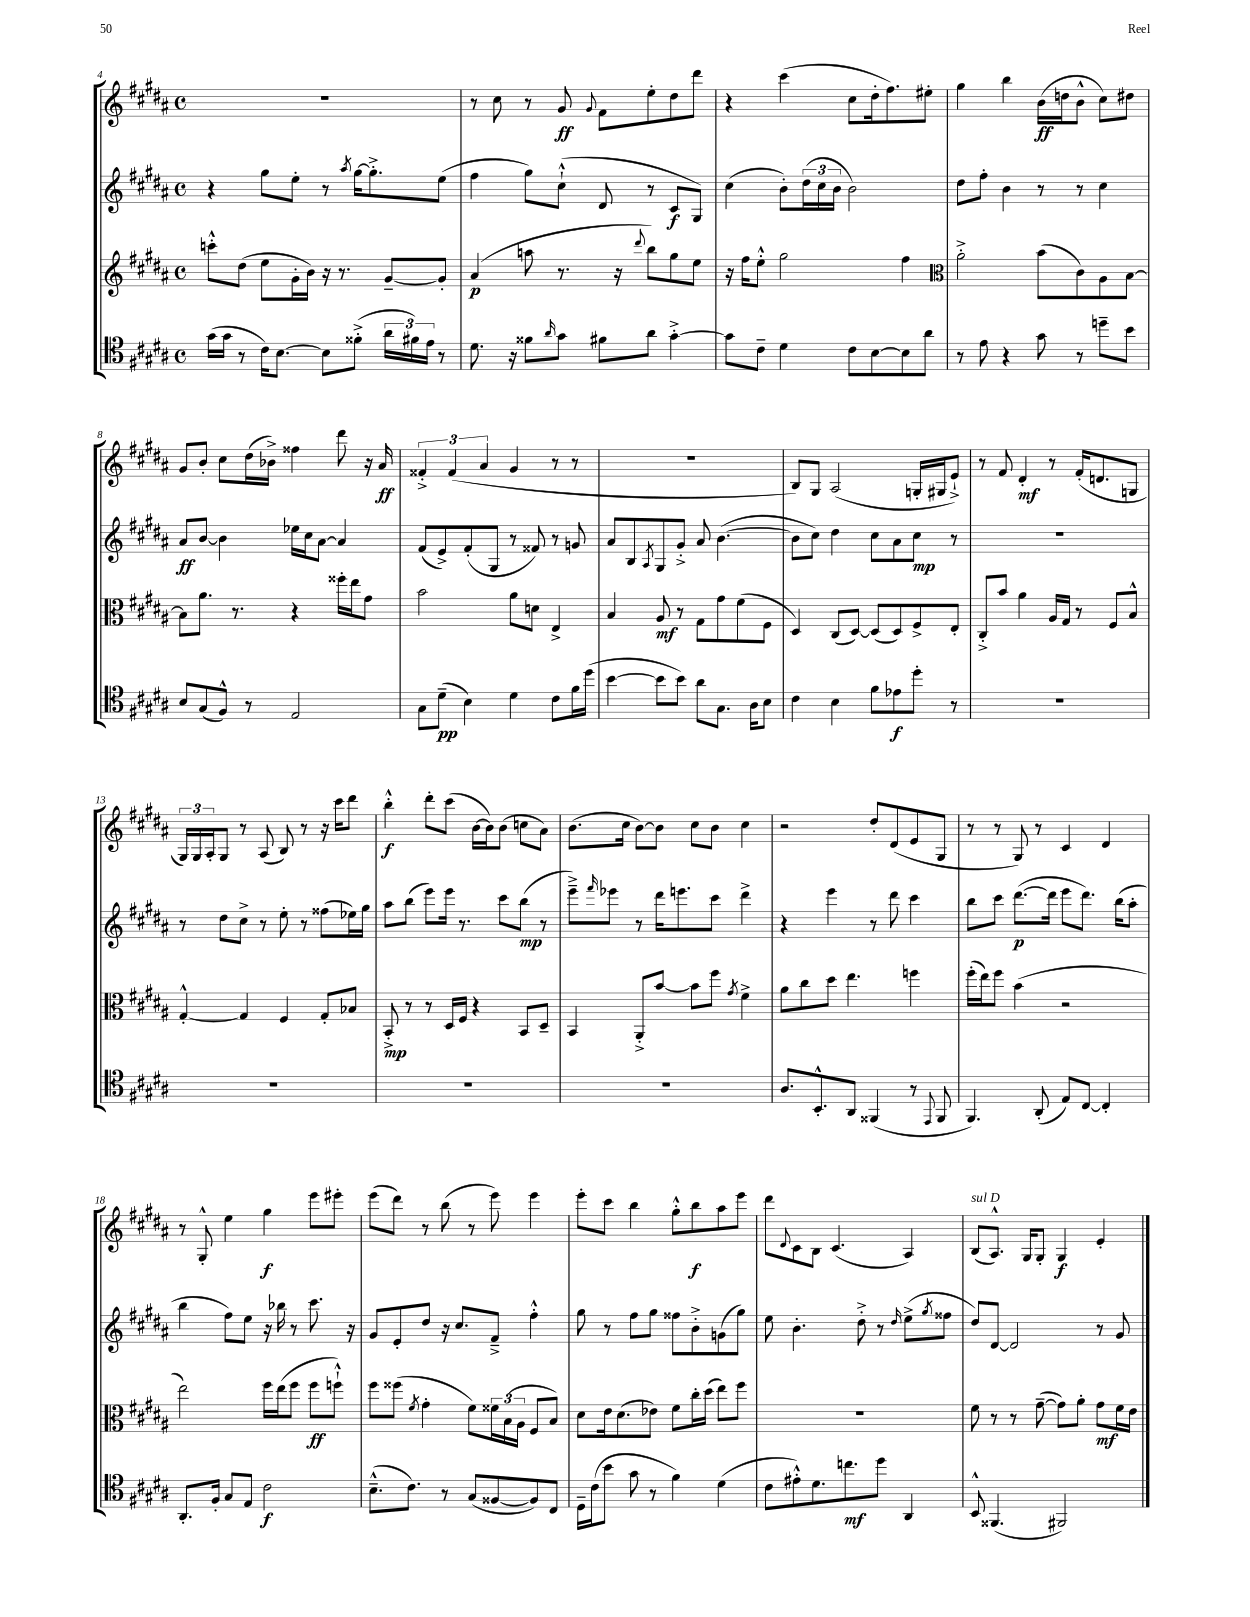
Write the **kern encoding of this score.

**kern	**kern	**kern	**kern
*staff4	*staff3	*staff2	*staff1
*clefC4	*clefG2	*clefG2	*clefG2
*k[f#c#g#d#a#]	*k[f#c#g#d#a#]	*k[f#c#g#d#a#]	*k[f#c#g#d#a#]
*M4/4	*M4/4	*M4/4	*M4/4
*met(c)	*met(c)	*met(c)	*met(c)
(16g#\LL	8ccc'^^\L	4r	1r
16g#\JJ	.	.	.
8r	(8dd#\J	.	.
16c#\LK)	8ee\L	8gg#\L	.
[8.B\J	.	.	.
.	16g#'\L	8ee'\J	.
.	16b\JJ)	.	.
8B\]L	16r	8r	.
.	8.r	.	.
.	.	8qaa#/	.
(8f##'^\J	.	[16gg#\LK	.
.	.	8.gg#'^\]	.
24a#\LL	[8g#~/L	.	.
24f#\)	.	.	.
24e\JJ	.	.	.
8r	8g#'/]J	(8ee\J	.
=	=	=	=
8.d#\	(4a#/	4ff#\	8r
.	.	.	8cc#\
16r	.	.	.
8f##\L	8aa\	8gg#\L)	8r
16qqa#/	.	.	.
8g#\J	8.r	(8cc#`^^\J	8g#/
.	.	.	8qqg#/
8f#\L	.	8d#/	8f#\L
.	16r	.	.
.	8qqddd#/	.	.
8a#\J	8bb\L)	8r	8ee'\
[4g#'^\	8gg#\	8c#/L	8dd#\
.	8ee\J	8G#/J)	8ddd#\J
=	=	=	=
8g#\]L	16r	(4cc#\	4r
.	16ff#\LK	.	.
8c#~\J	8ee'^^\J	.	.
4d#\	2gg#\	8b'\L)	(4ccc#\
.	.	(24dd#\L	.
.	.	24cc#\	.
.	.	24b\JJ	.
8c#\L	.	2b\)	8cc#\L
[8B\	.	.	16dd#'\k
.	.	.	8.ff#\)
8B\]	4ff#\	.	.
8a#\J	.	.	8ee#'\J
=	=	=	=
*	*clefC3	*	*
8r	2a#'^\	8dd#\L	4gg#\
8e\	.	8ff#'\J	.
4r	.	4b\	4bb\
8g#\	(8b\L	8r	(16b\LL
.	.	.	16dd\J
8r	8c#\)	8r	8b^^\J
8dd~\L	8A#\	4cc#\	8cc#\L)
8b\J	[8B\J	.	8dd#\J
=	=	=	=
8B/L	8B\]L	8a#/L	8g#/L
(8G#/	8.a#\J	[8b/J	8b'/J
8F#^^/J)	.	4b\]	8cc#\L
.	8.r	.	.
8r	.	.	(16dd#\L
.	.	.	16b-^\JJ)
2E/	4r	16ee-\LL	4ff##\
.	.	16cc#\J	.
.	.	[8a#\J	.
.	16ff##'\LL	4a#/]	8ddd#\
.	16ee\J	.	.
.	8g#\J	.	16r
.	.	.	16a#/
=	=	=	=
8G#\L	2b\	(8f#/L	6f##'^/
(8d#~\J	.	8e^/)	.
.	.	.	(6f##/
4B\)	.	(8f#'/	.
.	.	.	6a#/
.	.	8G#/J	.
4d#\	8a#\L	8r	4g#/
.	8d\J	8f##/)	.
8c#\L	4E^/	8r	8r
16f#\L	.	8g/	8r
(16dd#\JJ	.	.	.
=	=	=	=
[4b\	4B/	8a#/L	1r
.	.	8B/	.
.	.	8qA#/	.
8b\]L	8A#/	8G#/	.
8b\J)	8r	8g#'^/J	.
8a#\L	8G#\L	8a#/	.
8.G#\J	8g#\	([4.b\	.
.	(8f#\	.	.
16A#\LK	.	.	.
8B\J	8F#\J	.	.
=	=	=	=
4c#\	4D#/)	8b\]L	8B/L)
.	.	8cc#\J)	8G#/J
4B\	(8C#/L	4dd#\	(2A#/
.	[8D#/J)	.	.
8f#\L	(8D#/]L	8cc#\L	.
8e-\	8D#/)	8a#\	.
8dd#'\J	8F#^/	8cc#\J	16G'/LL
.	.	.	16G#/J
8r	8E'/J	8r	8e`^/J)
=	=	=	=
1r	8C#'^/L	1r	8r
.	8b/J	.	8f#/
.	4a#\	.	4d#'/
.	16A#/LL	.	8r
.	16G#/JJ	.	.
.	8r	.	(16f#'/LK
.	.	.	8.d/
.	8F#/L	.	.
.	8B^^/J	.	8G/J
=	=	=	=
1r	[4G#'^^/	8r	24G#/LL)
.	.	.	24G#/
.	.	.	24A#'/J
.	.	8dd#\L	8G#/J
.	4G#/]	8cc#^\J	8r
.	.	8r	(8A#/
.	4F#/	8ee'\	8B/)
.	.	8r	8r
.	8G#'/L	(8ff##\L	16r
.	.	.	16ccc#\LK
.	8B-/J	16ee-\L)	8ddd#\J
.	.	16gg#\JJ	.
=	=	=	=
1r	8BB'^/	8aa#\L	4bb'^^\
.	8r	(8bb\J	.
.	8r	8eee\L)	8ddd#'\L
.	16D#/LL	16eee\Jk	(8ccc#\J
.	16F#/JJ	8.r	.
.	4r	.	[16b\LL
.	.	.	16b\]J)
.	.	8ccc#\L	(8b\J
.	8BB/L	(8bb\J	8cc\L
.	8D#~/J	8r	8a#\J)
=	=	=	=
1r	4BB/	8eee~^\L)	(8.b\L
.	.	16qqfff#/	.
.	.	8eee-\J	.
.	.	.	16cc#\Jk
.	8AA#'^/L	8r	[8b\L)
.	[8b/J	16ddd#\LK	8b\]J
.	.	8.eee\	.
.	8b\]L	.	8cc#\L
.	8ff#\J	8ccc#\J	8b\J
.	8qg#/	.	.
.	4f#^\	4ddd#^\	4cc#\
=	=	=	=
8.A#/L	8a#\L	4r	2r
.	8cc#\	.	.
8.BB'^^/	.	.	.
.	8dd#\J	4eee\	.
8AA#/J	4.ee\	.	.
(4FF##/	.	8r	8dd#'/L
.	.	8ddd#\	(8d#/
8r	4ff\	4ccc#\	8e/
8qqEE/	.	.	.
8FF##/	.	.	8G#/J
=	=	=	=
4.FF#/)	(16ff#'\LL	8bb\L	8r
.	16ee\J)	.	.
.	8ff#\J	8ccc#\J	8r
.	(4b\	([8.ddd#\L	8G#/)
(8AA#'/	.	.	8r
.	.	16ddd#\]Jk	.
8E/L)	2r	8eee\L	4c#/
[8C#/J	.	8.ddd#\J)	.
4C#'/]	.	.	4d#/
.	.	(16bb\LK	.
.	.	8aa#'\J	.
=	=	=	=
8.AA#'/L	2ee\)	4bb\	8r
.	.	.	8G#'^^/
16F#'/Jk	.	.	.
8G#/L	.	8ff#\L)	4ee\
8E/J	.	8ee\J	.
2c#\	16ff#\LL	16r	4gg#\
.	(16ee\J	16bb-\	.
.	8ff#\J	8r	.
.	8ff#\L	8.ccc#\	8eee\L
.	8ff`^^\J)	.	8eee#'\J
.	.	16r	.
=	=	=	=
(8.B~^^\L	8ff#\L	8g#/L	(8eee\L
.	(8ff##\J	8e'/	8ddd#\J)
8.c#\J)	.	.	.
.	8qf#/	.	.
.	4g#'\	8dd#/J	8r
8r	.	16r	(8bb\
.	.	8.cc#/L	.
(8G#/L	8f#\L)	.	8r
[8F##/	24f##\L	8f#~^/J	8eee\)
.	(24B\	.	.
.	24A#\JJ	.	.
8F##/])	8F#/L	4ff#'^^\	4eee\
8C#/J	8B/J)	.	.
=	=	=	=
16D#~\LL	8d#\L	8gg#\	8eee'\L
(16c#\J	.	.	.
8b\J	16e\k	8r	8ccc#\J
.	(8.d#\	.	.
8g#\	.	8ff#\L	4bb\
8r	8e-\J)	8gg#\J	.
4f#\)	8f#\L	8ff##\L	8gg#'^^\L
.	16cc#'\L	8b'^\	8bb\
.	(16dd#\JJ	.	.
(4d#\	8ee\L)	(8g\	8aa#\
.	8ff#\J	8gg#\J)	8eee\J
=	=	=	=
8c#\L	1r	8ee\	8ddd#\L
.	.	.	8qqd#/
8e#'^^\)	.	4.b'\	8c#\
8.d#\	.	.	8B\J
.	.	.	(4.c#/
8.cc\	.	.	.
.	.	8dd#'^\	.
8dd#\J	.	8r	.
.	.	16qqdd#/	.
4AA#/	.	(8ee^\L	4A#/)
.	.	8qgg#/	.
.	.	8ff##\J	.
=	=	=	=
8BB^^/	8f#\	8dd#/L)	(8B/L
(4.FF##/	8r	[8d#/J	8.A#^^/J)
.	8r	2d#/]	.
.	.	.	16G#/LK
.	([8g#~\	.	8G#'/J
2FF#/)	8g#\]L)	.	4G#/
.	8a#'\J	.	.
.	8g#\L	8r	4e'/
.	16f#\L	8g#/	.
.	16e\JJ	.	.
==	==	==	==
*-	*-	*-	*-
